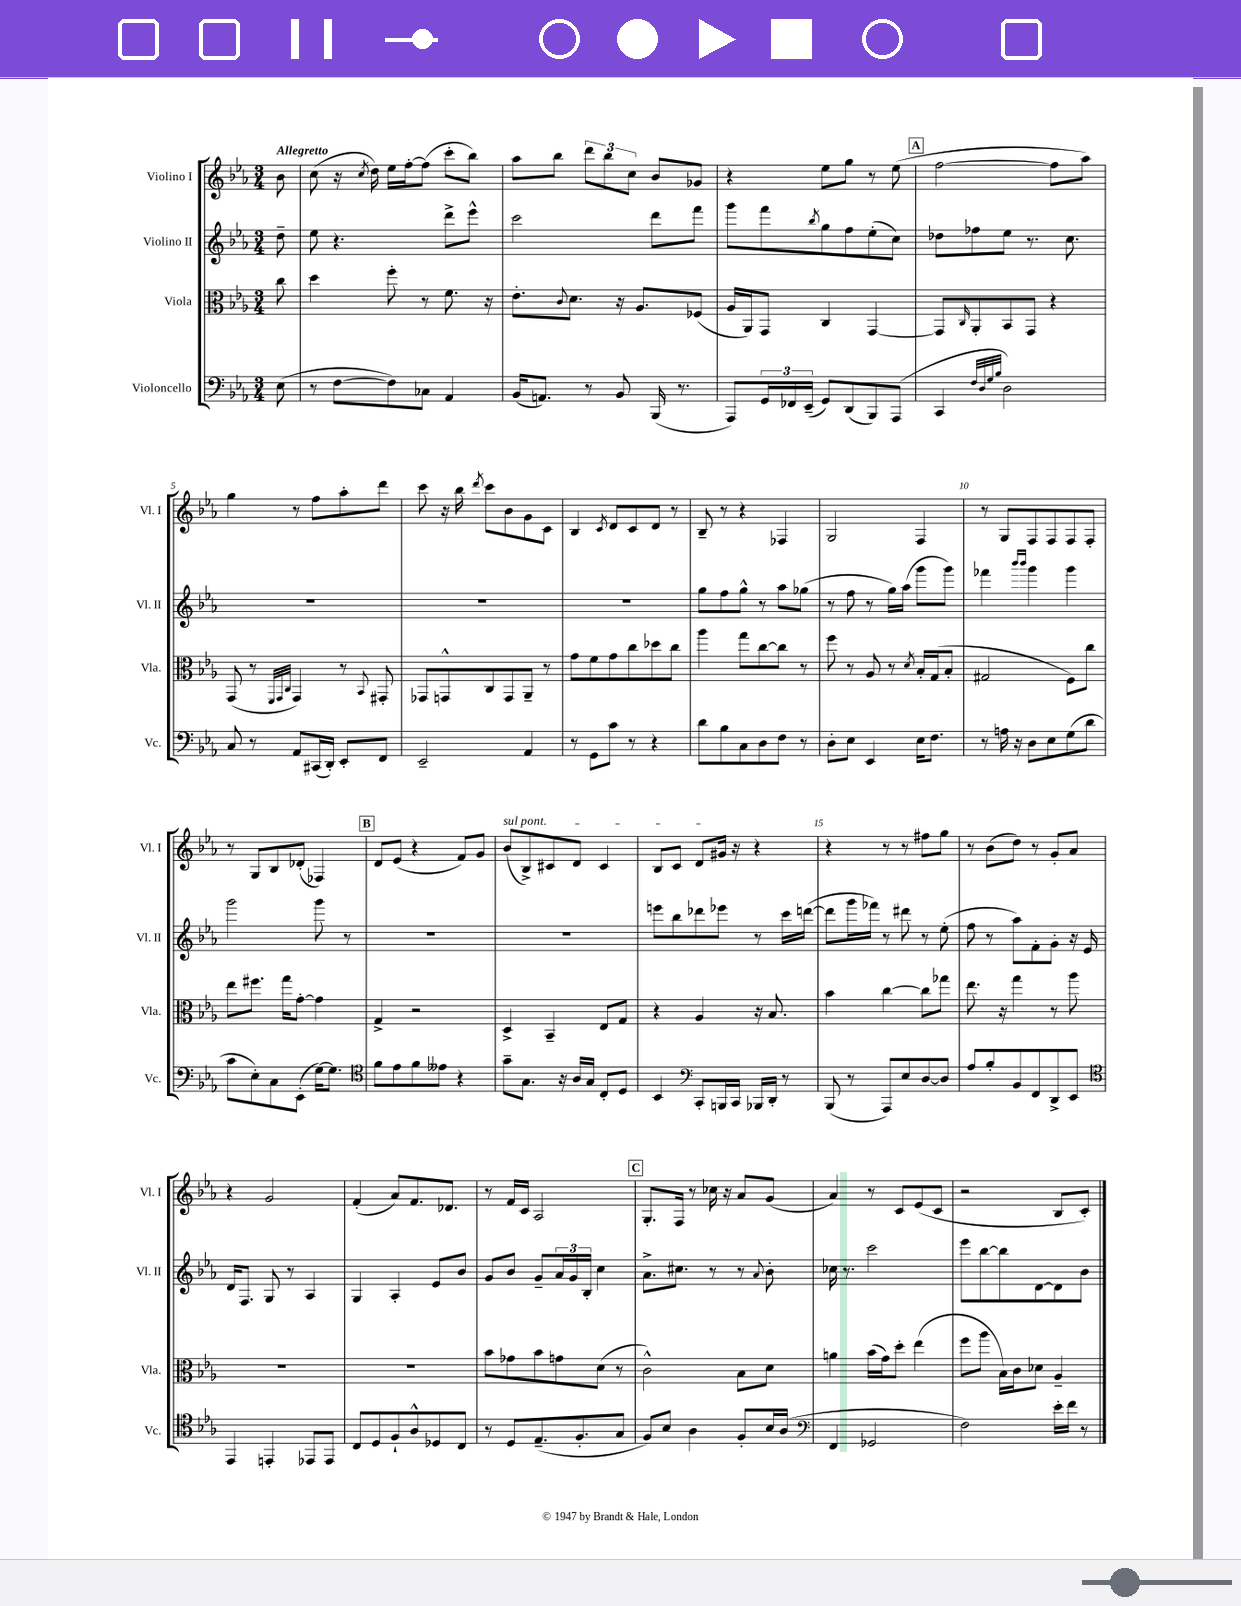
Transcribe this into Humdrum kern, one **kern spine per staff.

**kern	**kern	**kern	**kern
*staff4	*staff3	*staff2	*staff1
*clefF4	*clefC3	*clefG2	*clefG2
*k[b-e-a-]	*k[b-e-a-]	*k[b-e-a-]	*k[b-e-a-]
*M3/4	*M3/4	*M3/4	*M3/4
(8E-\	8cc\	8dd~\	8b-\
=	=	=	=
8r	4dd\	8ee-\	(8cc\
[8F\L	.	4.r	16r
.	.	.	8qcc/
.	.	.	16dd\)
8F\])	8ff'\	.	16ee-\LL
.	.	.	[16ff'\J
8C-\J	8r	.	(8ff\]J
4AA-/	8.f\	8ddd^\L	8ccc'\L
.	.	8eee-^^\J	8bb-\J)
.	16r	.	.
=	=	=	=
(16BB-/LK	8.e-'\L	2ccc\	8aa-\L
8.AA/J)	.	.	.
.	.	.	8bb-\J
.	8qqc/	.	.
.	8.d\J	.	.
8r	.	.	12ddd\L
.	.	.	12bb-\
8BB-/	16r	.	.
.	.	.	12cc\J
.	8.A-/L	.	.
(16BBB-/	.	8ddd\L	8b-/L
8.r	.	.	.
.	(8F-/J	8fff\J	8g-/J
=	=	=	=
8AAA-/L)	16A-/LL	8ggg\L	4r
.	16AA-/J)	.	.
24GG/L	8GG/J	8fff\	.
24FF-/	.	.	.
(24EE-~/JJ	.	.	.
.	.	8qbb-/	.
8GG/L)	4C/	8gg\	8ee-\L
(8DD/	.	8ff\	8gg\J
8BBB-/)	[4GG/	(8ee-'\	8r
(8AAA-/J	.	8cc\J)	(8ee-\
=	=	=	=
4CC/	8GG/]L	8dd-\L	[2ff\
.	16qqC/	.	.
.	8AA-'/	8ff-\	.
32qqF/LLL	.	.	.
32qqD/	.	.	.
32qqG/	.	.	.
32qqB-/JJJ	.	.	.
2D\)	8BB-/	8ee-\J	.
.	8GG/J	8.r	.
.	4r	.	8ff\]L
.	.	8.cc\	.
.	.	.	8aa-\J)
=	=	=	=
8C/	(8GG/	2.r	4gg\
8r	8r	.	.
.	32qqFF/LLL	.	.
.	32qqGG/	.	.
.	32qqC/JJJ	.	.
8AA-/L	4GG/)	.	8r
(16CC#/L	.	.	8ff\L
16DD'/JJ)	.	.	.
8EE-'/L	8r	.	8aa-'\
.	8qqBB-/	.	.
8FF/J	8GG#'/	.	8ddd\J
=	=	=	=
2EE-~/	8GG-/L	2.r	8ccc\
.	8GG^^/	.	16r
.	.	.	16bb-\
.	.	.	8qddd/
.	8C/	.	8ccc\L
.	8GG/	.	8b-\
4AA-/	8AA-~/J	.	8g\
.	8r	.	8c\J
=	=	=	=
8r	8g\L	2.r	4B-/
8GG\L	8f\	.	.
.	.	.	8qc/
8c\J	8g\	.	8d/L
8r	8cc\	.	8c/
4r	8dd-\	.	8d/J
.	8cc\J	.	8r
=	=	=	=
8d\L	4aa-\	8gg\L	8B-~/
8B-\	.	8ff\	8r
8C\	8gg\L	8gg^^\J	4r
8D\	[8cc\	8r	.
8F\J	8cc\]J	8aa-\L	4F-/
8r	8r	(8gg-\J	.
=	=	=	=
8D'\L	8ff\	8r	2G/
8E-\J	8r	8ff\	.
4EE-/	8A-/	8r	.
.	8r	16gg\LL)	.
.	.	(16aa-\JJ	.
.	8qd/	.	.
16E-\LK	16B-'/LL	8ggg\L	4F/
8.F\J	(16G/J	.	.
.	8B-'/J	8ggg\J)	.
=	=	=	=
8r	2G#/	4fff-\	8r
16A\	.	.	8G/L
16r	.	.	.
.	.	16qqbbb-/LL	.
.	.	16qqbbb-/JJ	.
8D\L	.	4ggg\	8F/
8E-\	.	.	8F/
(8G\	8F\L)	4ggg\	8F/
8d\J	8cc\J	.	8F'/J
=	=	=	=
8c\L	8ee-\L	2ggg\	8r
8E-'\)	8.ff#\J	.	8G/L
8C\	.	.	8B-/
.	16gg\LK	.	.
(8EE-'\J	[8g'\J	.	(8d-'/J
[16G\LK)	4g\]	8ggg\	4F-/)
8.G\]J	.	.	.
.	.	8r	.
=	=	=	=
*clefC4	*	*	*
8f\L	4G^/	2.r	8d/L
8e-\	.	.	(8e-/J
8f\	2r	.	4r
8e--\J	.	.	.
4r	.	.	8f/L)
.	.	.	8g/J
=	=	=	=
8g~\L	4D^/	2.r	(8b-/L
8.G\J	.	.	8B-^/)
.	4BB-~/	.	8c#/
16r	.	.	.
16A-/LL	.	.	8d/J
16G/JJ	.	.	.
8C'/L	8E-/L	.	4c#/
8D/J	8G/J	.	.
=	=	=	=
4BB-/	4r	8eee\L	8B-/L
.	.	8bb-\	8c/J
*clefF4	*	*	*
8CC'/L	4A-/	8ddd-\	8d/L
16BBB/L	.	8eee-\J	16g#/Jk
16CC/JJ	.	.	16r
16BBB-/LL	16r	8r	4r
16DD'/JJ	8.B-/	.	.
8r	.	16ccc\LL	.
.	.	([16ddd\JJ	.
=	=	=	=
(8BBB-/	4b-\	8ddd\]L	4r
8r	.	16ggg\L	.
.	.	16fff-\JJ)	.
8AAA-/L)	[4cc\	8r	8r
8E-/	.	8ddd#\	8r
[8D/	8cc\]L	8r	8ff#\L
8D/]J	8gg-\J	(8ee-'\	8gg\J
=	=	=	=
8A-/L	8.ee-\	8ff\	8r
8B-'/	.	8r	(8b-\L
.	16r	.	.
8BB-/	4gg\	8aa-\L)	8dd\J)
8FF/	.	8f'\	8r
8DD^/	8r	8g'\J	8g'/L
8EE-/J	8aa-\	16r	8a-/J
.	.	16e-/	.
=	=	=	=
*clefC4	*	*	*
4EE-/	2.r	16d/LK	4r
.	.	8.F/J	.
4EE'/	.	8G/	2g/
.	.	8r	.
8EE-/L	.	4A-/	.
8EE-/J	.	.	.
=	=	=	=
8C/L	2.r	4G/	(4f'/
8D/	.	.	.
8F`/	.	4A-'/	8a-/L)
8A-^^/	.	.	8.f/
8D-/	.	8e-/L	.
.	.	.	8.d-/J
8C/J	.	8b-/J	.
=	=	=	=
8r	8b-\L	8g/L	8r
8D/L	8g-\	8b-/J	16f/LL
.	.	.	16c/JJ
(8.E-~/	8b-\	8g~/L	2A-/
.	8g\	24a-/L	.
.	.	24g/	.
8.F'/	.	.	.
.	.	24B-'/JJ	.
.	(8d\J	4cc\	.
8G/J	8r	.	.
=	=	=	=
8F/L)	2c^^\)	8.a-^\L	8.G'/L
8B-/J	.	.	.
.	.	8.cc#\J	16F/Jk
4A-\	.	.	8r
.	.	8r	16cc-\
.	.	.	16r
8F'/L	8B-\L	8r	8a-/L
.	.	8qqa-/	.
16B-/L	8d\J	8b-'\	(8g/J
(16A-/JJ	.	.	.
=	=	=	=
*clefF4	*	*	*
4FF/	4a\	16cc-\	4a-/)
.	.	8.r	.
2GG-/	(16b-\LL	2ccc\	8r
.	16g\J)	.	.
.	8dd'\J	.	8c/L
.	(4ee-\	.	(8e-/
.	.	.	8c/J
=	=	=	=
2F\)	8ff\L	8eee-\L	2r
.	8aa-\J	[8bb-\	.
.	16B-\LL)	8bb-\]	.
.	16c\J	.	.
.	8d-\J	[8d\	.
16e-'\LL	4A-~/	8d\]	8B-/L
16f\JJ	.	.	.
8r	.	8b-\J	8c'/J)
==	==	==	==
*-	*-	*-	*-
